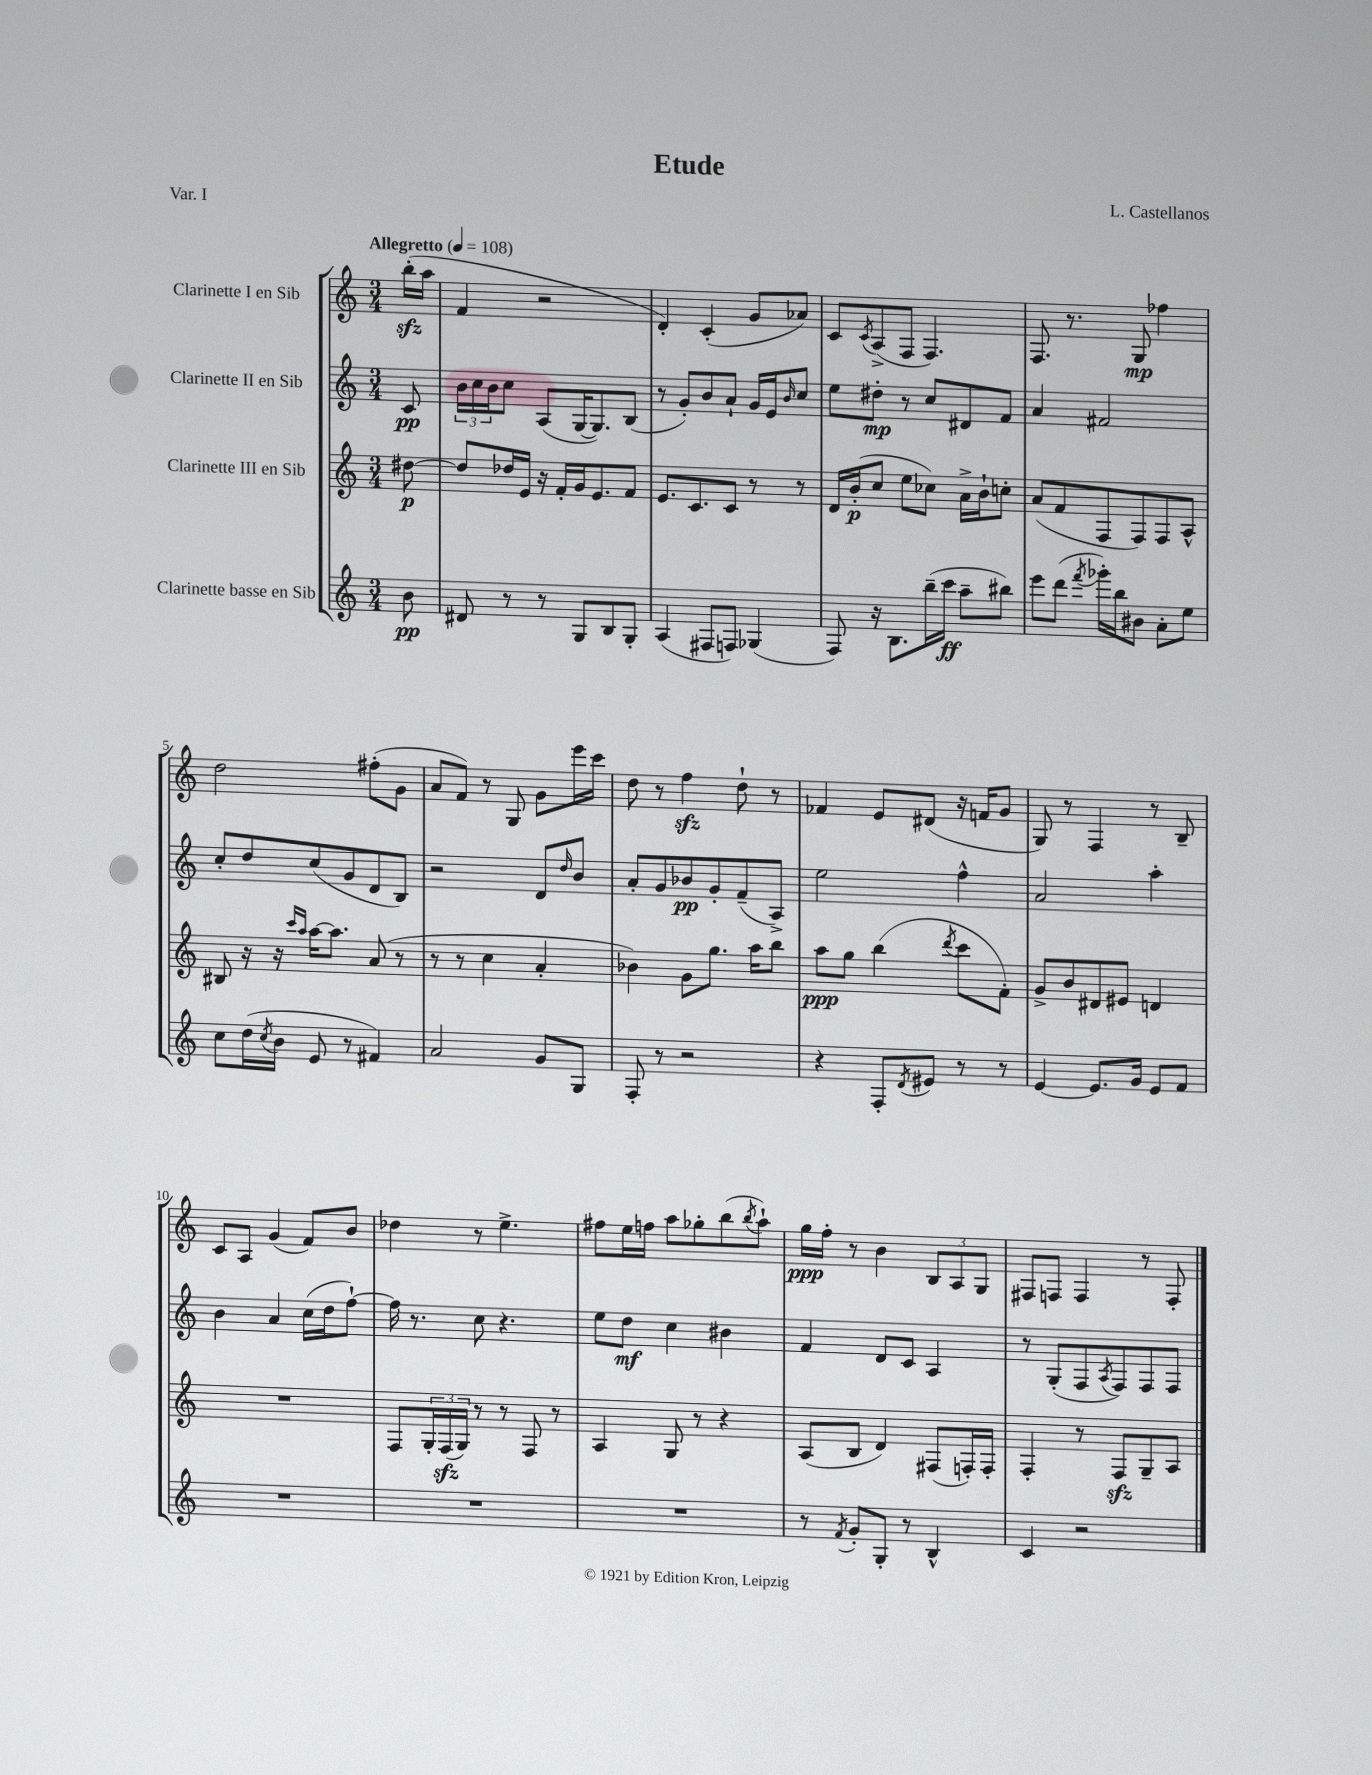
\header { title = "Etude" composer = "L. Castellanos" piece = "Var. I" }
<<
\new StaffGroup <<
\new Staff = "s0" \with { instrumentName = "Clarinette I en Sib" } {
    \clef treble \key c \major \numericTimeSignature \time 3/4 \partial 8 \tempo "Allegretto" 4 = 108
    b''16-.\sfz( a''16 |
    f'4 r2 |
    d'4-.) c'4-.( g'8 aes'8) |
    c'8 \acciaccatura { c'8 } a8->( f8 f4.) |
    f8. r8. g8\mp fes''4 |
    d''2 fis''8-.( g'8 |
    a'8 f'8) r8 g8 g'8 e'''16 c'''16 |
    d''8 r8 f''4\sfz d''8-! r8 |
    fes'4 e'8 dis'8( r16 f'16 g'8 |
    g8) r8 f4 r8 b8-- |
    c'8 a8 g'4( f'8) b'8 |
    des''4 r8 e''4.-> |
    fis''8 e''16 f''16 a''8 ges''8-. b''8( \acciaccatura { b''8 } a''8-!) |
    g''16\ppp f''16-. r8 b'4 \tuplet 3/2 { b8 a8 g8 } |
    fis8 f8 f4 r8 f8-. \bar "|." |
}
\new Staff = "s1" \with { instrumentName = "Clarinette II en Sib" } {
    \clef treble \key c \major \numericTimeSignature \time 3/4 \partial 8
    c'8\pp |
    \tuplet 3/2 { b'16 c''16 b'16 } c''8 a8( g16~ g8.) b8( |
    r8 g'8-.) b'8 a'8-! g'16 e'16 \grace { b'16 } c''8 |
    e''8 dis''8-.\mp r8 c''8 dis'8 f'8 |
    a'4 fis'2 |
    c''8-. d''8 c''8( g'8 d'8 b8) |
    r2 d'8 \grace { d''16 } b'8 |
    a'8-. g'8 bes'8\pp g'8-. f'8--( a8->) |
    e''2 f''4-^ |
    a'2 a''4-. |
    b'4 a'4 c''16( d''16 f''8~-!) |
    f''16 r8. c''8 r4. |
    e''8 d''8\mf c''4 bis'4 |
    f'4 d'8 c'8 a4 |
    r8 g8-.( f8 \acciaccatura { a8 } f8) f8 f8 \bar "|." |
}
\new Staff = "s2" \with { instrumentName = "Clarinette III en Sib" } {
    \clef treble \key c \major \numericTimeSignature \time 3/4 \partial 8
    dis''8~\p |
    dis''8 des''16 e'16 r16 f'16-. g'16 e'8. f'8 |
    e'8. c'8. c'8 r8 r8 |
    d'16 b'16-.\p( c''8 e''8 ces''8) a'16-> b'16-! c''8-. |
    a'8( f'8 f8 f8) f8 a8-^ |
    bis8 r16 r16 \grace { c'''16 a''16 } a''16~ a''8. a'8( r8 |
    r8 r8 c''4 a'4-. |
    bes'4) g'8 g''8. a''16 b''8 |
    a''8\ppp g''8 b''4( \acciaccatura { d'''8 } c'''8 f'8-.) |
    g'8-> b'8 dis'8 eis'8 d'4 |
    R2. |
    f8 \tuplet 3/2 { g16-. f16\sfz( g16) } r8 r8 f8 r8 |
    a4 g8 r8 r4 |
    a8( b8 d'4) fis8( f16-.) f16-. |
    f4-. r8 f8\sfz g8-- a8 \bar "|." |
}
\new Staff = "s3" \with { instrumentName = "Clarinette basse en Sib" } {
    \clef treble \key c \major \numericTimeSignature \time 3/4 \partial 8
    b'8\pp |
    dis'8 r8 r8 g8 b8 g8-. |
    a4( fis8 f8) ges4( |
    f8) r16 b8. b''16--( c'''16\ff a''8-- bis''8) |
    e'''8 d'''8( \acciaccatura { f'''8 } ges'''16-.) b''16 bis'8 a'8-. e''8 |
    c''8 d''16( \acciaccatura { c''8 } b'16 e'8 r8 fis'4) |
    a'2 g'8 g8 |
    f8-. r8 r2 |
    r4 f8-. \acciaccatura { d'8 } eis'8 r8 r8 |
    e'4~ e'8. g'16 e'8 f'8 |
    R2. |
    R2. |
    R2. |
    r8 \acciaccatura { f'8 } g'8-. g8-. r8 b4-^ |
    c'4 r2 \bar "|." |
}
>>
>>
